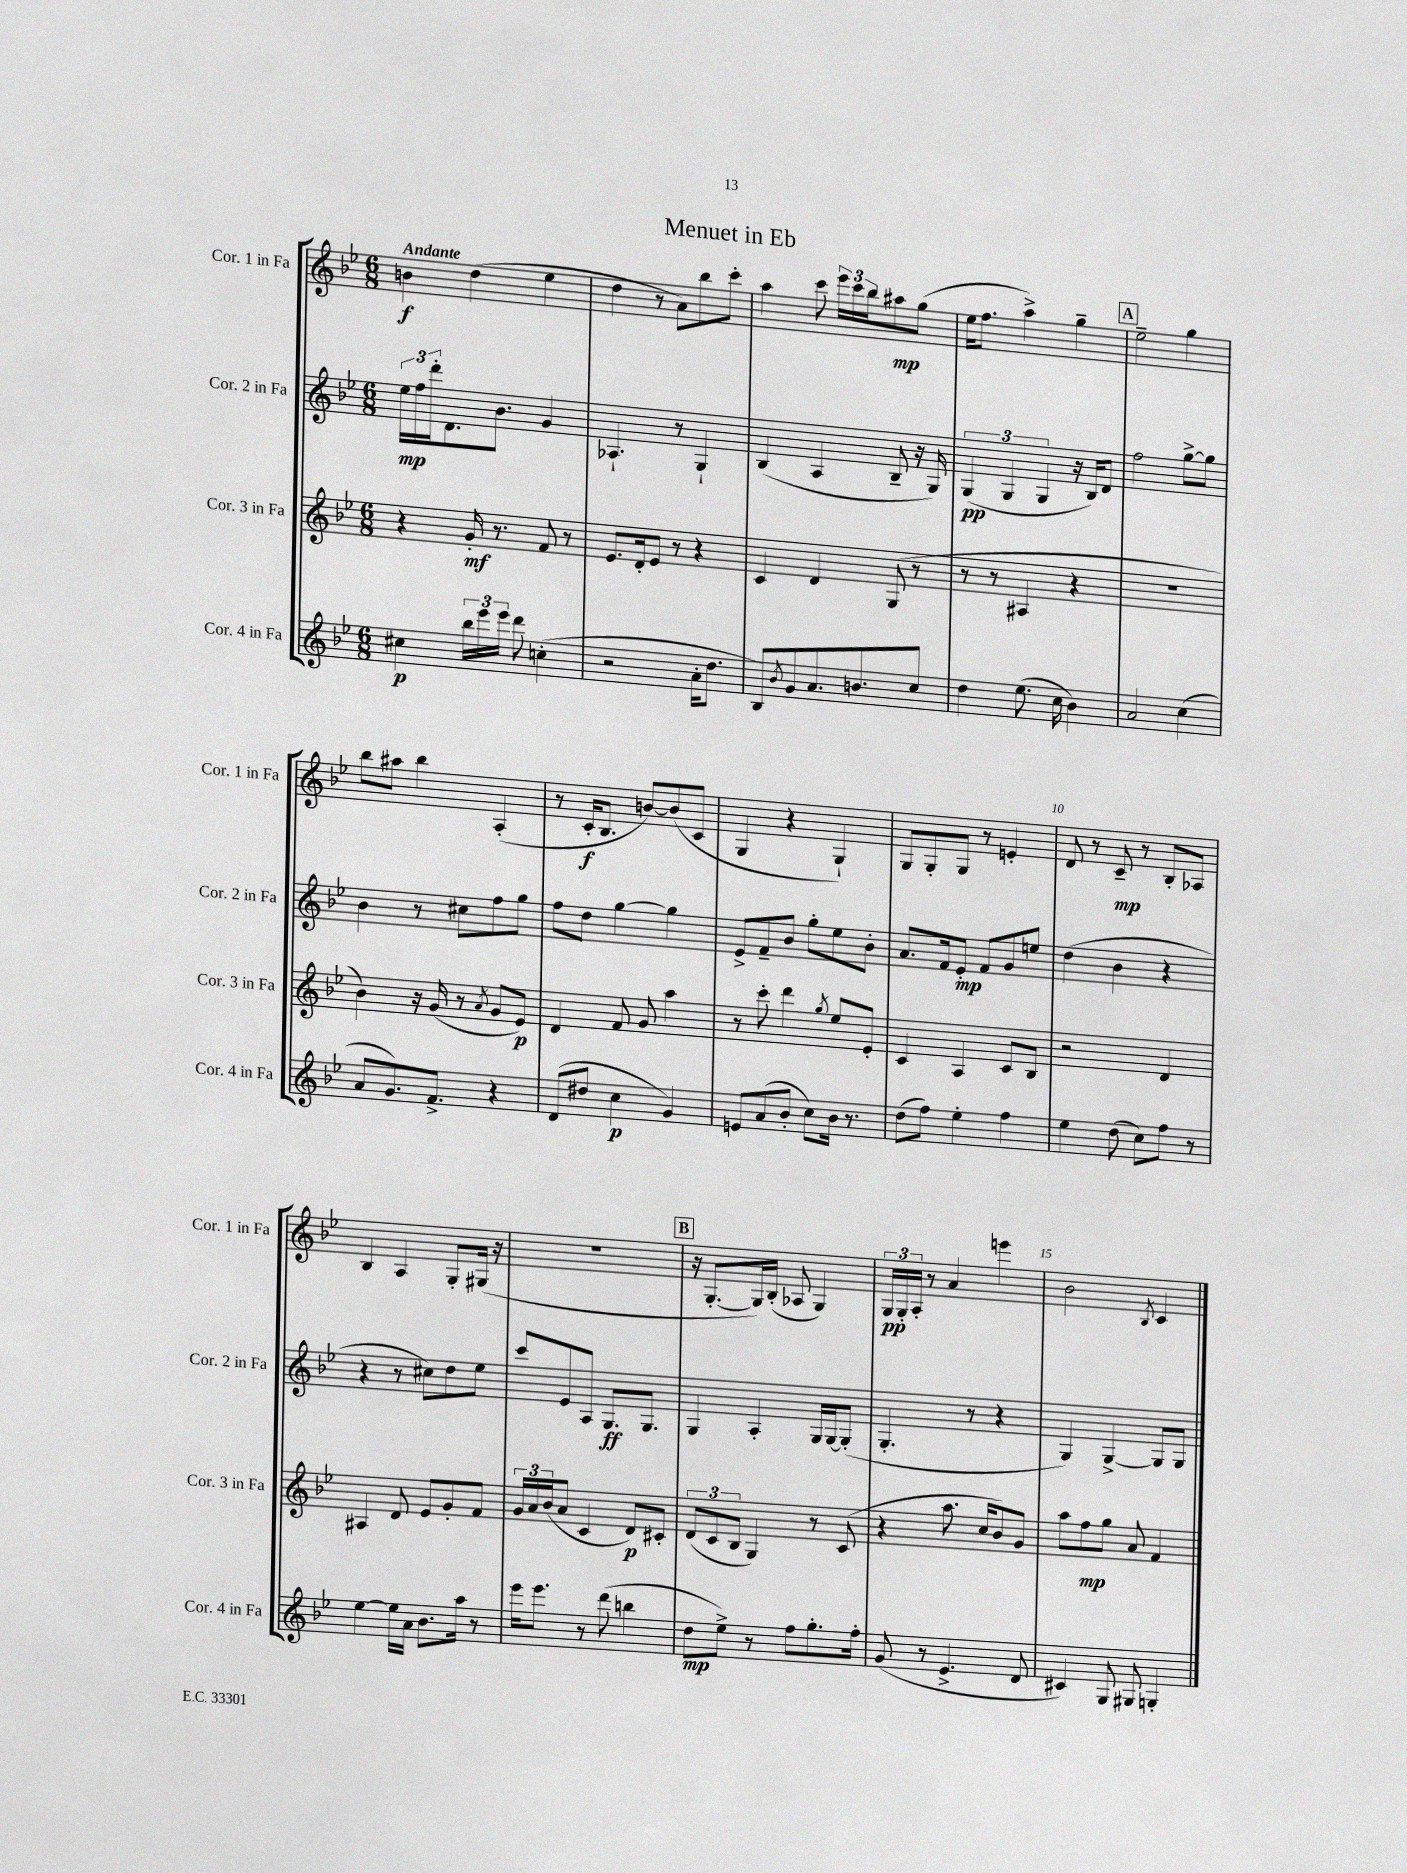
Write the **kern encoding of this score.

**kern	**kern	**kern	**kern
*staff4	*staff3	*staff2	*staff1
*clefG2	*clefG2	*clefG2	*clefG2
*k[b-e-]	*k[b-e-]	*k[b-e-]	*k[b-e-]
*M6/8	*M6/8	*M6/8	*M6/8
4cc#	4r	24ee-	4b
.	.	24ff	.
.	.	24ddd'	.
.	.	8.d	.
24bb-	16g'	.	(4dd
24eee-	.	.	.
.	8.r	8.b-	.
24eee-	.	.	.
8ddd	.	.	.
(4cc'	8f	4g	4ee-
.	8r	.	.
=	=	=	=
2r	8.e-	4.A-`	4dd
.	16d'	.	.
.	8e-	.	8r
.	8r	8r	8a)
16a'	4r	4G`	8bb-
8.dd	.	.	.
.	.	.	8ccc'
=	=	=	=
8B-)	4c	(4B-	4aa
8qb-	.	.	.
8g	.	.	.
8.a	4d	4A	8ccc
.	.	.	24eee-
.	.	.	24ccc
8.b	.	.	.
.	.	.	24bb-
.	(8G	8B-~	8aa#
8cc	8r	16r	(8gg
.	.	16G)	.
=	=	=	=
4dd	8r	(6G	16ee-
.	.	.	8.ff
.	8r	.	.
.	.	6G	.
(8.ee-	4A#	.	4aa^)
.	.	6G	.
16cc	.	.	.
4b-)	4r	16r	4gg~
.	.	16B-)	.
.	.	8d	.
=	=	=	=
2a	2.r	2ff	2ee-~
(4cc	.	[8gg^	4gg
.	.	8gg]	.
=	=	=	=
8a	4b-)	4b-	8bb-
8.g)	.	.	8aa#
.	16r	8r	4bb-
8.f^	(16g	.	.
.	8r	8cc#	.
.	8qa	.	.
4r	8g	8ff	(4A'
.	8e-)	8gg	.
=	=	=	=
(8d	4d	8ff	8r
8dd#	.	8dd	16c'
.	.	.	8.B-
4cc	8f	[4gg	.
.	8g	.	[8b)
4g)	4aa	4gg]	(8b]
.	.	.	8c
=	=	=	=
8e	8r	8e-^	4G
(8a	8ccc'	8f~	.
8b-'	4ddd	8b-	4r
8cc)	.	8gg'	.
.	8qgg	.	.
16b-	8ee-	8ee-	4G`)
8.r	.	.	.
.	8e-'	8b-'	.
=	=	=	=
(8dd	4c	8.a	8G
8ff)	.	.	8G'
.	.	16f	.
4ee-'	4A	8e-'	8G
.	.	8f	8r
4ff	8c	8g	4e'
.	8B-	8ee	.
=	=	=	=
4ee-	2r	(4dd	8d
.	.	.	8r
(8dd	.	4b-	8c~
8cc)	.	.	8r
8ff	4d	4r	8B-'
8r	.	.	8A-
=	=	=	=
[4ee-	4A#	4r	4B-
16ee-]	8d	8r	4A
16a	.	.	.
8.b-	8e-	8cc#)	.
.	8g'	8dd	8G'
16aa	.	.	.
8r	8f	8ee-	(16G#
.	.	.	16r
=	=	=	=
16eee-	24g	8ccc	2.r
.	24a	.	.
8.eee-	.	.	.
.	(24b-	.	.
.	8a	8e-	.
8r	4c	8A	.
(8ddd	.	8.G	.
4bb	8d)	.	.
.	.	8.G	.
.	8c#'	.	.
=	=	=	=
8dd	(12d	4G	16r
.	.	.	[8.G'
.	12c	.	.
8ee-^)	.	.	.
.	12B-	.	.
8r	4G)	4A'	16G])
.	.	.	(16B-'
8ff	.	.	8A-
8.gg'	8r	16G	4G)
.	.	[16G	.
.	(8c	(8G']	.
16ff'	.	.	.
=	=	=	=
(8g	4r	4.G'	24G
.	.	.	24G'
.	.	.	24A'
8r	.	.	8r
4.e-^	8.aa	.	4a
.	.	8r	.
.	16cc	.	.
.	8b-)	4r	4eee
8d	8g	.	.
=	=	=	=
4c#)	8aa	4G)	2b-
.	8ff	.	.
8G	8gg	[4G^	.
8G#	8a	.	.
.	.	.	8qB-
4G'	4f	8G]	4c
.	.	8G	.
==	==	==	==
*-	*-	*-	*-
